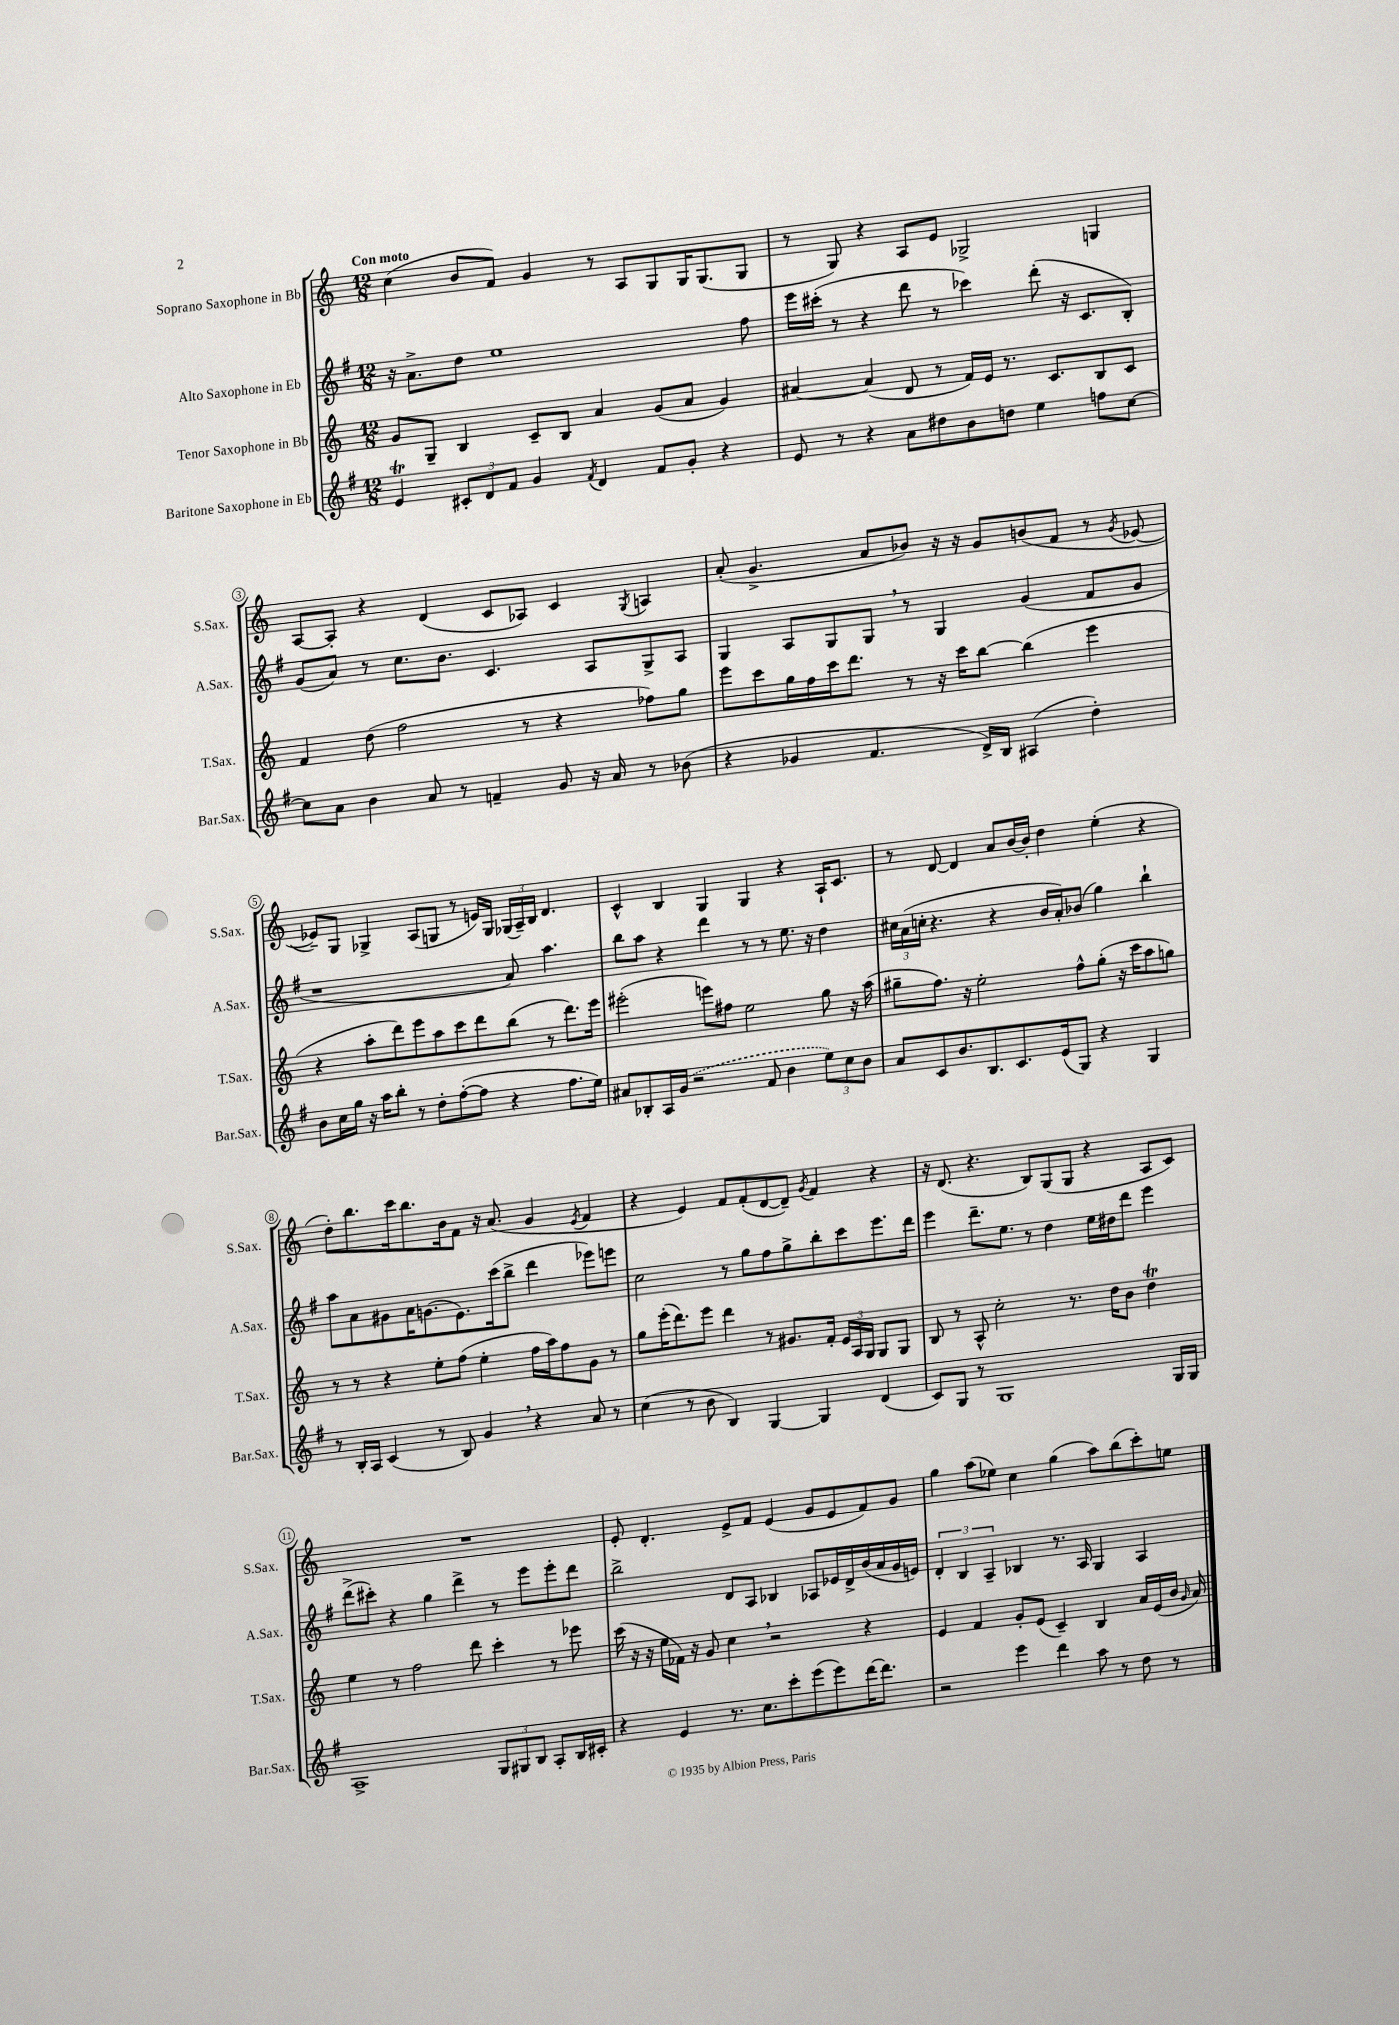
<<
\new StaffGroup <<
\new Staff = "s0" \with { instrumentName = "Soprano Saxophone in Bb" shortInstrumentName = "S.Sax." } {
    \clef treble \key c \major \numericTimeSignature \time 12/8 \tempo "Con moto"
    \autoBeamOff c''4( b'8[ f'8]) g'4 r8 a8[ g8 g16 g8.( g8] |
    r8 g8) r4 a8[ e'8] ges2-> g4 |
    a8[~ a8]-. r4 d'4( c'8[ aes8]) c'4 \acciaccatura { g8 } a4 |
    a'8-.( g'4.-> a'8[ bes'8]) r16 r16 g'8[ b'8( f'8] r8 \acciaccatura { g'8 } ees'8~ |
    ees'8[--) g8] ges4-> a8[( g8] r8 e'16[) g16] \tuplet 3/2 { ges16[( a16--) b16] } d'4. |
    c'4-^ b4 g4 g4 r4 a16[-! c'8.] |
    r8 d'8~ d'4 a'8[ b'16~ b'16]-. d''4 e''4-.( r4 |
    d''8[-.) b''8. c'''16 b''8. b'16 f'8] r16 a'8.( g'4 \acciaccatura { e'8 } f'4 |
    r4 e'4) f'8[ f'8-.( d'8~ d'8]--) \acciaccatura { g'8 } f'4 r4 |
    r16 d'8.( r4. b8[) g8( g8] r4 a8[ c'8]) |
    R1. |
    e'8-. d'4.-. e'8[-> f'8] e'4( g'8[ e'8 f'8) g'8] |
    g''4 a''8[( ees''8]) c''4 g''4( a''8[) b''8( c'''8-.) e''8] \bar "|." |
}
\new Staff = "s1" \with { instrumentName = "Alto Saxophone in Eb" shortInstrumentName = "A.Sax." } {
    \clef treble \key g \major \numericTimeSignature \time 12/8
    \autoBeamOff r16 a'8.[-> d''8] e''1 fis''8 |
    e'''16[ cis'''16]-.( r8 r4 d'''8 r8 ces'''4) d'''8-.( r16 c'8.[ b8]-.) |
    g'8[( a'8]) r8 c''8.[ b'8.] c'4. a8[ g8-> a8] |
    g4 a8[ g8 g8] \breathe r8 g4 g'4( fis'8[ g'8] |
    r1 a'8) a''4. |
    b''8[ a''8] r4 d'''4 r8 r8 e''8. r16 d''4 |
    \tuplet 3/2 { cis''16[ a'16( c''16]-. } r4. r4 b'16[ a'16-.) bes'8]( g''4) b''4-! |
    a''8[ a'8 gis'8 a'16 g'8.( e'8.) c'''16( b''8]-> d'''4 ees'''8[) e'''8] |
    c''2 r8 g''8[ fis''8 g''8-> b''8-. c'''8 e'''8. d'''16] |
    e'''4 d'''8.[-- e''8.] r8 d''4 e''16[ dis''16 d'''8] e'''4 |
    d'''8[->( cis'''8]-.) r4 g''4 d'''4-> r8 e'''8[ e'''8-. d'''8] |
    b''2-> d'8[ a8] bes4 aes8[ ees'16 d'16-> b'16( a'16 g'16 e'16]) |
    \tuplet 3/2 { d'4-. b4 a4-- } bes4 r8. a16 g4 a4 \bar "|." |
}
\new Staff = "s2" \with { instrumentName = "Tenor Saxophone in Bb" shortInstrumentName = "T.Sax." } {
    \clef treble \key c \major \numericTimeSignature \time 12/8
    \autoBeamOff g'8[ g8]-- b4 c'8[-- b8] a'4 g'8[( a'8] g'4) |
    ais'4~ ais'4( d'8 r8 f'16[) e'16] r8. c'8.[ b8 c'8] |
    f'4 d''8( f''2 r8 r4 fes''8[) g''8] |
    e'''8[ c'''8 g''16 f''16 c'''16 d'''8.] r8 r16 c'''16[ b''8]~ b''4( e'''4 |
    r4 a''8[-. d'''8) e'''8 a''8 c'''8 d'''8 b''8]( r8 d'''8.[) e'''16] |
    eis'''2-.( e'''8[) fis''8] e''2 g''8 r16 a''16( |
    gis''8[-- f''8.]) r16 e''2-. f''8[-^ gis''8]-.( r16 c'''16[ a''8 g''8]) |
    r8 r8 r4 e''8[-. f''8]( e''4-. f''16[ a''16) f''8 g'8] r8 |
    g''8[ e'''16-.( d'''8.) e'''8] d'''4 r8 gis'8.[ f'16]-. \tuplet 3/2 { e'16[ a16 g16] } g8[ g8] |
    b8 r8 a8-^ c''2-. r8. d''16[ b'8] d''4\trill |
    e''4 r8 f''2 d'''8 c'''4-. r8 ees'''8 |
    c'''16( r16 r16 e''16[ fes'16]) r16 g'8 c''4 \breathe r2 r4 |
    e'4 f'4 g'8[-. e'8]( c'4--) b4 a'16[ e'16( b'16] \grace { g'16 } a'16) \bar "|." |
}
\new Staff = "s3" \with { instrumentName = "Baritone Saxophone in Eb" shortInstrumentName = "Bar.Sax." } {
    \clef treble \key g \major \numericTimeSignature \time 12/8
    \autoBeamOff e'4\trill \tuplet 3/2 { cis'8[-. d'8 fis'8] } g'4 \acciaccatura { fis'8 } d'4 fis'8[ g'8]-. r4 |
    e'8 r8 r4 a'8[ dis''8 b'8 d''8] e''4 f''8[ c''8]~ |
    c''8[ a'8] b'4 a'8 r8 f'4-- g'8 r16 a'16 r8 bes'8( |
    r4 ges'4 fis'4. d'16[->) b16] ais4( d''4-.) |
    b'8[ c''16 g''16] r16 a''16[ b''8]-. r8 d''8[-. fis''8~-.( fis''8] r4 fis''8.[ e''16]) |
    ais'8[ bes8-. a16 \once \slurDashed g'16]( r2 fis'8 b'4 \tuplet 3/2 { e''8[) c''8 b'8] } |
    a'8[ c'8 b'8. b8. c'8. e'16( g8]) r4 g4 |
    r8 b16[-. a16] c'4( r8 b8) g'4 \breathe r4 a'8 r8 |
    c''4( r8 b'8 b4) g4~ g4 d'4( |
    c'8[) g8] r8 g1 g16[ g16] |
    a1-> \tuplet 3/2 { g8[ gis8 b8] } a8[-. b16 cis'16]-. |
    r4 e'4 r8. c''8.[ c'''8-. e'''8( e'''8) d'''16~ d'''8.] |
    r2 e'''4 d'''4 a''8 r8 d''8 r8 \bar "|." |
}
>>
>>
\layout { \context { \Score \override BarNumber.stencil = #(make-stencil-circler 0.1 0.3 ly:text-interface::print) } }
